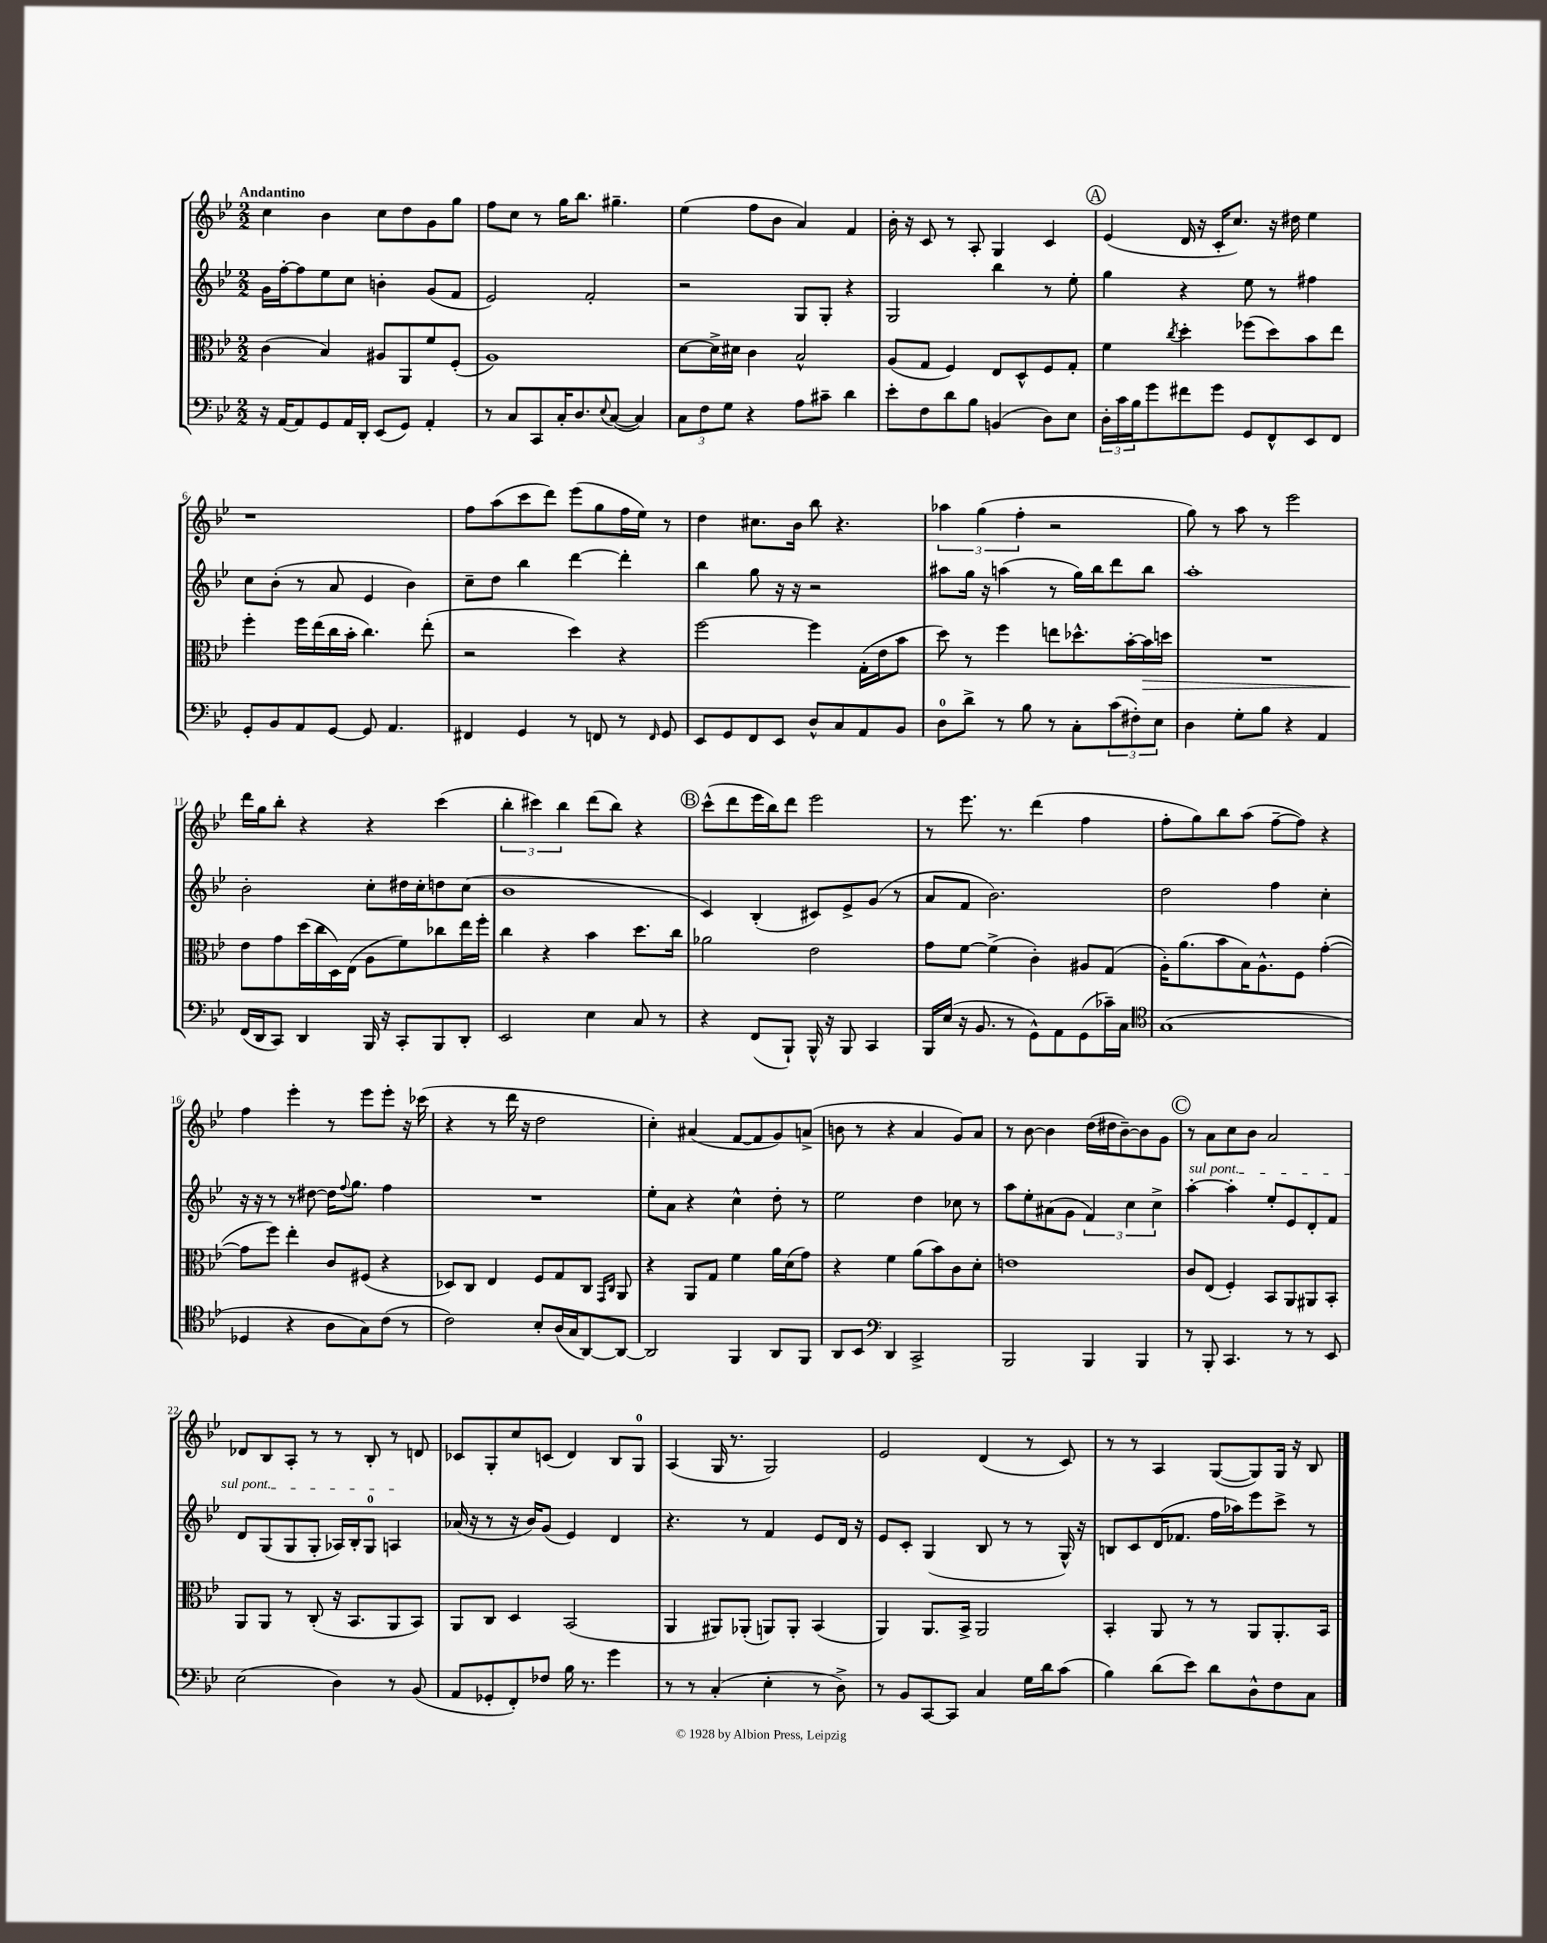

**kern	**kern	**kern	**kern
*staff4	*staff3	*staff2	*staff1
*clefF4	*clefC3	*clefG2	*clefG2
*k[b-e-]	*k[b-e-]	*k[b-e-]	*k[b-e-]
*M2/2	*M2/2	*M2/2	*M2/2
16r	(4c\	16g\LL	4cc\
[16AA/LK	.	[16ff'\J	.
8AA/]	.	8ff\]	.
8GG/	4B-/)	8ee-\	4b-\
16AA/L	.	8cc\J	.
16DD'/JJ	.	.	.
(8EE-/L	8A#/L	4b'\	8cc\L
8GG/J)	8AA/	.	8dd\
4AA'/	8f/	(8g/L	8g\
.	(8F'/J	8f/J	8gg\J
=	=	=	=
8r	1A)	2e-/)	8ff\L
8C/L	.	.	8cc\J
8CC/	.	.	8r
16C'/K	.	.	16gg\LK
8.D/	.	.	8.bb-\J
.	.	2f'/	.
8qqE-/	.	.	.
([8C/J	.	.	4.gg#~\
4C/])	.	.	.
=	=	=	=
12C\L	[8d\L	2r	(4ee-\
12F\	.	.	.
.	16d^\]L	.	.
12G\J	.	.	.
.	16d#\JJ	.	.
4r	4c\	.	8ff\L
.	.	.	8b-\J
8A\L	2B-^^/	8G/L	4a/)
8c#~\J	.	8G'/J	.
4d\	.	4r	4f/
=	=	=	=
8e-'\L	(8A/L	2G/	16b-'\
.	.	.	16r
8F\	8G/J	.	8c/
8d\	4F/)	.	8r
8B-\J	.	.	8A'/
(4BB/	8E-/L	4bb-\	4G/
.	8D^^/	.	.
8D\L)	8F/	8r	4c/
8E-\J	8G'/J	8ee-'\	.
=	=	=	=
24D'\LL	4f\	4gg\	(4e-/
24c\	.	.	.
24B-\J	.	.	.
8g\	.	.	.
.	8qcc/	.	.
8f#\	4dd'\	4r	16d/
.	.	.	16r
8g\J	.	.	16c'/LK
.	.	.	8.cc/J)
8GG/L	(8ff-\L	8ee-\	.
8FF^^/	8dd\)	8r	16r
.	.	.	16dd#\
8EE-/	8b-\	4ff#\	4ee-\
8FF/J	8ee-\J	.	.
=	=	=	=
8GG'/L	4ff'\	8cc\L	1r
8BB-/	.	(8b-'\J	.
8AA/	16ff\LL	8r	.
.	(16ee-\	.	.
[8GG/J	16cc\	8a/	.
.	16b-'\JJ	.	.
8GG/]	4.cc\)	4e-/	.
4.AA/	.	.	.
.	.	4b-\)	.
.	(8ee-'\	.	.
=	=	=	=
4FF#/	2r	8cc~\L	8ff\L
.	.	8dd\J	(8aa\
4GG/	.	4bb-\	8ccc\
.	.	.	8ddd\J)
8r	4dd\)	[4ddd\	(8eee-\L
8FF/	.	.	8gg\
8r	4r	4ddd'\]	16ff\L
.	.	.	16ee-\JJ)
16qqFF/	.	.	.
8GG/	.	.	8r
=	=	=	=
8EE-/L	[2ff\	4bb-\	4dd\
8GG/	.	.	.
8FF/	.	8gg\	8.cc#\L
8EE-/J	.	16r	.
.	.	16r	16b-\Jk
8D^^/L	4ff\]	2r	8bb-\
8C/	.	.	4.r
8AA/	(16G'\LL	.	.
.	16e-\J	.	.
8BB-/J	8b-\J	.	.
=	=	=	=
8D\L	8dd\)	8aa#\L	6aa-\
8d^\J	8r	16gg\Jk	.
.	.	.	(6gg\
.	.	16r	.
8r	4ff\	(4aa\	.
.	.	.	6ff'\
8B-\	.	.	.
8r	8ee\L	8r	2r
8C'\L	8.dd-^^\	16gg\LL)	.
.	.	16bb-\J	.
(12c\	.	8ddd\	.
.	[16b-'\L	.	.
12F#'\)	.	.	.
.	16b-\]	8bb-\J	.
12E-\J	.	.	.
.	16dd\JJ	.	.
=	=	=	=
4D\	1r	1aa'	8gg\)
.	.	.	8r
8G'\L	.	.	8aa\
8B-\J	.	.	8r
4r	.	.	2eee-\
4AA/	.	.	.
=	=	=	=
(16FF/LL	8e-\L	2b-'\	16ddd\LL
16DD/J	.	.	16gg\J
8CC/J)	8g\	.	8bb-'\J
4DD/	(16dd\L	.	4r
.	16cc\	.	.
.	16D\)	.	.
.	(16E-\JJ	.	.
16BBB-/	8A\L	8cc'\L	4r
16r	.	.	.
8CC'/L	8f\)	16dd#\L	.
.	.	16cc'\J	.
8BBB-/	8cc-\	8dd\	(4ccc\
8DD'/J	16ee-\L	(8cc\J	.
.	16ff'\JJ	.	.
=	=	=	=
2EE-/	4cc\	1b-	6bb-'\
.	.	.	6ccc#\)
.	4r	.	.
.	.	.	6bb-\
4E-\	4b-\	.	(8ddd\L
.	.	.	8bb-\J)
8C/	8.dd\L	.	4r
8r	.	.	.
.	16cc\Jk	.	.
=	=	=	=
4r	2a-\	4c/)	(8ccc^^\L
.	.	.	8ddd\
(8FF/L	.	(4B-'/	16eee-\L
.	.	.	16bb-\J)
8BBB-`/J)	.	.	8ddd\J
16BBB-^^/	2e-\	8c#/L)	2eee-\
16r	.	.	.
8BBB-/	.	8e-^/	.
4CC/	.	(8g/J	.
.	.	8r	.
=	=	=	=
16BBB-/LL	8g\L	8a/L	8r
(16E-/JJ	.	.	.
16r	[8f\J	8f/J	8.eee-\
8.BB-/	.	.	.
.	(4f^\]	2.b-\)	.
.	.	.	8.r
8r	.	.	.
8GG^^\L)	4c'\)	.	(4ddd\
8AA\	.	.	.
(8GG\	8A#/L	.	4ff\
16c-~\L)	(8G/J	.	.
16C\JJ	.	.	.
=	=	=	=
*clefC4	*	*	*
(1G	16A'\LK)	2dd\	8ff'\L
.	(8.a\	.	.
.	.	.	8gg\)
.	8b-\	.	8bb-\
.	16B-\K)	.	(8aa\J
.	8.A^^\	.	.
.	.	4ff\	[8ff~\L
.	8F\J	.	8ff\]J)
.	([4g'\	4cc'\	4r
=	=	=	=
4D-/	8g\]L	16r	4ff\
.	.	16r	.
.	8ff\J)	8r	.
4r	4ee-'\	8r	4eee-'\
.	.	[8dd#\	.
8A\L	8c/L	16dd#\]LK	8r
.	.	8qqff/	.
.	.	8.gg\J	.
8G\)	(8F#/J	.	8eee-\L
(8c\J	4r	4ff\	8eee-'\J
8r	.	.	16r
.	.	.	(16ccc-\
=	=	=	=
2c\)	8D-/L)	1r	4r
.	8C/J	.	.
.	4E-/	.	8r
.	.	.	16ddd\
.	.	.	16r
8B-'/L	8F/L	.	2dd\
(16A/L	8G/	.	.
16G/J	.	.	.
[8AA/)	8C/J	.	.
.	16qqGG/LL	.	.
.	16qqC/JJ	.	.
8AA/_J	8AA/	.	.
=	=	=	=
2AA/]	4r	8ee-'\L	4cc'\)
.	.	8a\J	.
.	8AA/L	4r	(4a#/
.	8G/J	.	.
4FF/	4f\	4cc^^\	[8f/L
.	.	.	8f/]
8AA/L	16a\LL	8dd'\	8g/)
.	(16d\J	.	.
8FF/J	8g\J)	8r	(8a^/J
=	=	=	=
8AA/L	4r	2ee-\	8b\
8BB-/J	.	.	8r
*clefF4	*	*	*
4DD/	4f\	.	4r
2CC^/	(8a\L	4dd\	4a/
.	8b-\)	.	.
.	8c\	8cc-\	8g/L)
.	8d'\J	8r	8a/J
=	=	=	=
2BBB-/	1e	8aa\L	8r
.	.	8ee-'\	[8b-\
.	.	(8a#\	4b-\]
.	.	8g\J	.
4BBB-/	.	6f/)	(16dd\LL
.	.	.	16dd#\J
.	.	.	[8b-~\)
.	.	6cc\	.
4BBB-/	.	.	8b-\]
.	.	6cc^\	.
.	.	.	8g\J
=	=	=	=
8r	8c/L	[4aa'\	8r
8BBB-'/	(8E-/J	.	8a\L
4.CC/	4F'/)	4aa'\]	8cc\
.	.	.	8b-\J
.	8BB-/L	8ee-'/L	2a/
8r	8AA/	8e-/	.
8r	8AA#/	8d'/	.
8EE-/	8BB-'/J	8f/J	.
=	=	=	=
(2E-\	8AA/L	8d/L	8d-/L
.	8AA/J	(8G/	8B-/
.	8r	8G/	8A'/J
.	(8C'/	8G'/J	8r
4D\)	16r	16A-/LL)	8r
.	8.BB-/L	16B-'/J	.
.	.	8G/J	8B-'/
8r	8AA/	4A/	8r
(8BB-/	8BB-/J)	.	8d/
=	=	=	=
8AA/L	8AA/L	(16a-/	8c-/L
.	.	16r	.
8GG-'/	8C/J	8r	8G'/
8FF'/)	4D/	16r	8cc/
.	.	16b-/LK)	.
8F-/J	.	(8g/J	(8c/J
16B-\	(2BB-/	4e-/)	4d/)
8.r	.	.	.
4g\	.	4d/	8B-/L
.	.	.	8G/J
=	=	=	=
8r	4AA/	4.r	(4A/
8r	.	.	.
(4C'/	8AA#/L)	.	16G/
.	.	.	8.r
.	(8AA-'/J	8r	.
4E-'\	8AA/L)	4f/	2G/)
.	8AA'/J	.	.
8r	(4BB-/	8e-/L	.
8D^\)	.	16d/Jk	.
.	.	16r	.
=	=	=	=
8r	4AA/)	8e-/L	2e-/
8BB-/L	.	8c'/J	.
[8CC/	8.AA/L	(4G/	.
8CC/]J	.	.	.
.	16BB-^/Jk	.	.
4C/	2AA/	8B-/	(4d/
.	.	8r	.
16G\LL	.	8r	8r
16d\J	.	.	.
(8c\J	.	16G^^/)	8c/)
.	.	16r	.
=	=	=	=
4B-\)	4BB-'/	8B/L	8r
.	.	8c/	8r
(8d\L	8AA/	(16d/K	4A/
.	.	8.f-/J	.
8e-\J)	8r	.	.
8d\L	8r	16ff\LL	([8G/L
.	.	16aa-\J)	.
8D^^\	8AA/L	8eee-\	8G/])
8F\	8.AA'/	8ccc^\J	16G/Jk
.	.	.	16r
8C\J	.	8r	8B-/
.	16BB-/Jk	.	.
==	==	==	==
*-	*-	*-	*-
